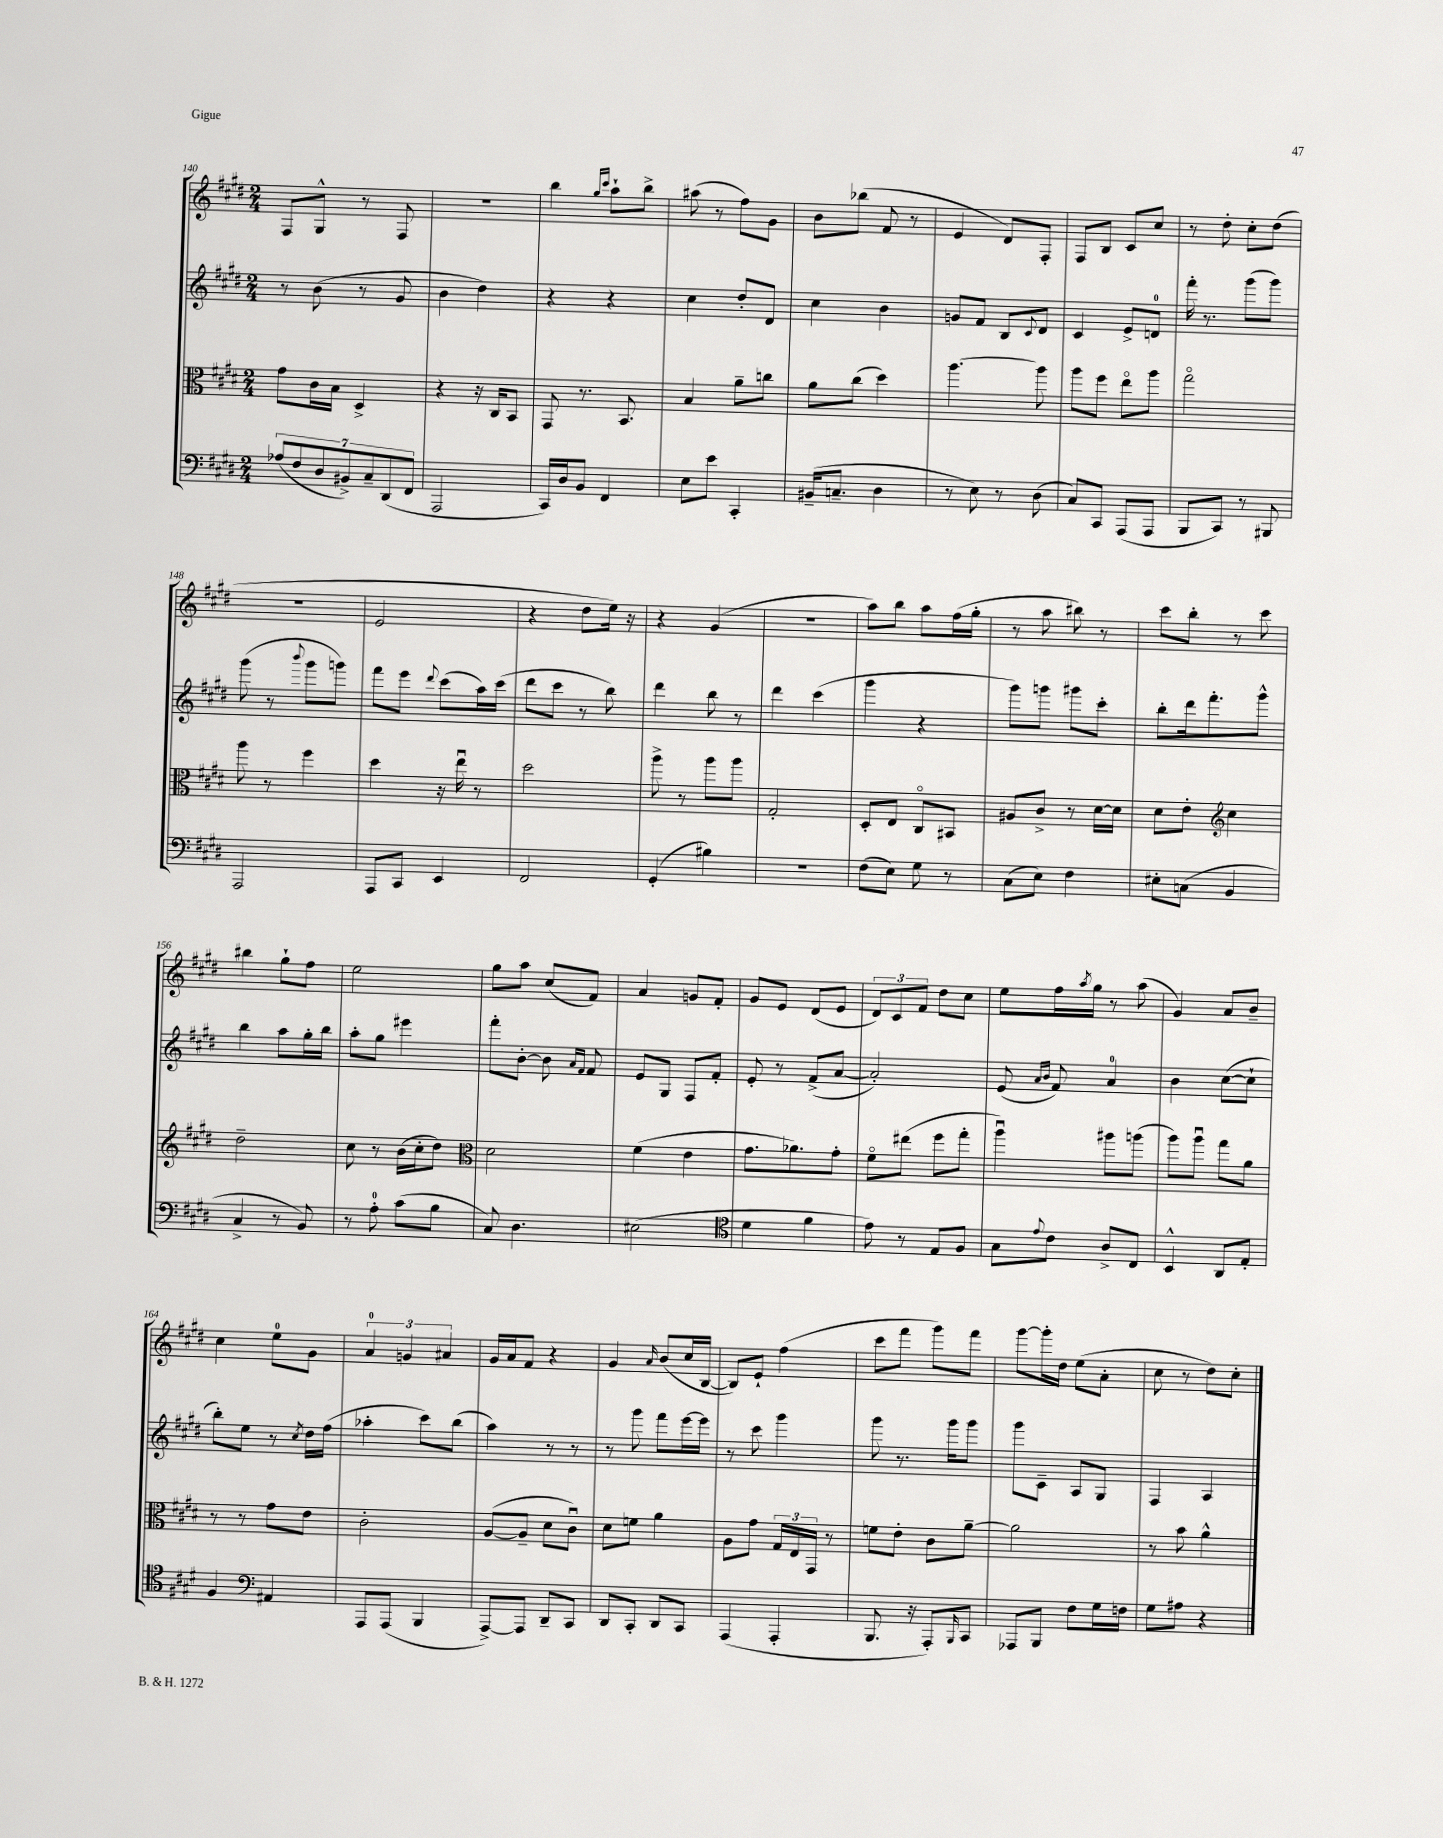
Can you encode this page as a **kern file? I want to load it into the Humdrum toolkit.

**kern	**kern	**kern	**kern
*staff4	*staff3	*staff2	*staff1
*clefF4	*clefC3	*clefG2	*clefG2
*k[f#c#g#d#]	*k[f#c#g#d#]	*k[f#c#g#d#]	*k[f#c#g#d#]
*M2/4	*M2/4	*M2/4	*M2/4
(14A-	8g#	8r	8F#
14F#	.	.	.
.	16c#	(8b	8G#^^
14D#	.	.	.
.	16B	.	.
14BB#^)	.	.	.
.	4D#^	8r	8r
14C#~	.	.	.
(14DD#	.	.	.
.	.	8g#	8F#
14FF#	.	.	.
=	=	=	=
2AAA	4r	4b	2r
.	16r	4dd#)	.
.	16C#	.	.
.	8BB	.	.
=	=	=	=
16CC#)	8GG#	4r	4bb
16D#	.	.	.
8BB	8.r	.	.
.	.	.	16qqgg#
.	.	.	16qqccc#
4FF#	.	4r	8aa`
.	8.BB	.	.
.	.	.	8bb^
=	=	=	=
8E	4B	4cc#	(8aa#
8e	.	.	8r
4CC#'	8a~	8dd#'	8ff#)
.	8cc	8d#	8g#
=	=	=	=
(16BB#~	8a	4cc#	8b
8.C~	.	.	.
.	(8cc#	.	(8bb-
4D#	4dd#)	4b	8f#
.	.	.	8r
=	=	=	=
8r	[4.aa	8g	4e
8E)	.	8f#	.
8r	.	8B	8d#)
.	.	8qqc#	.
(8D#	8aa]	8d#	8F#'
=	=	=	=
8C#)	8aa	4c#	8F#
8CC#	8ff#	.	8B
(8AAA	8eeo	8e^	8c#
8AAA	8aa	8d	8cc#
=	=	=	=
8BBB	2gg#o	16fff#'	8r
.	.	8.r	.
8CC#)	.	.	8dd#'
8r	.	(8ggg#	8cc#'
8BBB#	.	8ggg#)	(8dd#
=	=	=	=
2AAA	8aa	(8ggg#	2r
.	8r	8r	.
.	.	8qqbbb	.
.	4ff#	8ggg#	.
.	.	8ggg)	.
=	=	=	=
8AAA	4dd#	8fff#	2e
8CC#	.	8eee	.
.	.	8qqddd#	.
4EE	16r	(8ccc#	.
.	16eeu	.	.
.	8r	16aa)	.
.	.	(16ccc#	.
=	=	=	=
2FF#	2dd#	8ddd#	4r
.	.	8ccc#	.
.	.	8r	8dd#
.	.	8bb)	16ee)
.	.	.	16r
=	=	=	=
(4GG#'	8aa^	4ddd#	4r
.	8r	.	.
4B#)	8aa	8bb	(4g#
.	8aa	8r	.
=	=	=	=
2r	2G#'	4ddd#	2r
.	.	(4ccc#	.
=	=	=	=
(8F#	8D#'	4ggg#	8aa)
8E)	8E	.	8bb
8G#	8C#o	4r	8aa
8r	8BB#	.	(16ff#
.	.	.	16gg#'
=	=	=	=
(8C#	8A#	8ggg#)	8r
8E)	8c#^	8ggg	8aa
4F#	8r	8ggg#	8bb#)
.	[16d#	8ccc#'	8r
.	16d#]	.	.
=	=	=	=
8E#'	8d#	8bb'	8ccc#
(8C	8e'	16ddd#	8bb'
.	.	8.fff#'	.
*	*clefG2	*	*
4BB	4cc#	.	8r
.	.	8ggg#^^	8ccc#
=	=	=	=
4C#^	2dd#~	4bb	4bb#
8r	.	8aa	8gg#`
8BB)	.	16gg#'	8ff#
.	.	16bb	.
=	=	=	=
8r	8cc#	8aa'	2ee
8A'	8r	8gg#	.
(8c#	(16b	4eee#	.
.	16cc#'	.	.
8B	8dd#)	.	.
=	=	=	=
*	*clefC3	*	*
8C#)	2d#	8fff#'	8gg#
4.D#	.	[8b'	8aa
.	.	8b]	(8cc#
.	.	16qqa	.
.	.	16qqf#	.
.	.	8f#	8f#)
=	=	=	=
(2E#	(4f#	8e	4a
.	.	8G#	.
.	4e	8F#	8g
.	.	8f#'	8f#'
=	=	=	=
*clefC4	*	*	*
4d#	8.g#	8e'	8g#
.	.	8r	8e
.	8.a-)	.	.
4f#	.	(8f#^	(8d#
.	8g#'	[8a	8e
=	=	=	=
8e)	8f#o	2a'])	12d#)
.	.	.	12c#
8r	(8ee#	.	.
.	.	.	12f#
8E	8ff#	.	8dd#
8F#	8gg#'	.	8cc#
=	=	=	=
8G#	4aau)	(8e	8ee
.	.	16qqa	.
8qqe	.	16qqb	.
8c#	.	8f#)	16ff#
.	.	.	8qaa
.	.	.	16gg#
8A^	8aa#	4a	8r
8C#	(8aa	.	(8aa
=	=	=	=
4BB^^	8aa)	4b	4g#)
.	8aau	.	.
8AA	8gg#	([8cc#	8a
8E'	8a	8cc#`]	8b~
=	=	=	=
4F#	8r	8bb')	4cc#
.	8r	8ee	.
*clefF4	*	*	*
4AA#	8g#	8r	8ee
.	.	8qcc#	.
.	8e	16dd#	8g#
.	.	(16ff#	.
=	=	=	=
8AAA	2c#'	4aa-'	6a
(8AAA	.	.	.
.	.	.	6g
4BBB	.	8ccc#)	.
.	.	.	6a#
.	.	(8bb	.
=	=	=	=
[8AAA^)	([8A	4aa)	16g#
.	.	.	16a
8AAA]	8A~]	.	8f#
8DD#~	8d#	8r	4r
8CC#	8c#u)	8r	.
=	=	=	=
8DD#	8d#	8r	4g#
8CC#'	8f	8ggg#	.
.	.	.	16qqa
8DD#	4a	8fff#	(8b
8CC#	.	[16eee	16cc#
.	.	16eee]	[16B
=	=	=	=
(4AAA	8A	8r	8B])
.	8g#	8ccc#	8e`
4AAA'	24G#	4ggg#	(4ff#
.	24E	.	.
.	24GG#	.	.
.	8r	.	.
=	=	=	=
8.BBB	8f	8ggg#	8ccc#
.	8e'	8.r	8fff#
16r	.	.	.
8AAA')	8c#	.	8ggg#)
.	.	16ggg#	.
16qqBBB	.	.	.
8CC#	[8a~	8ggg#	8fff#
=	=	=	=
8AAA-	2a]	8ggg#	[8ggg#
8BBB	.	8c#~	16ggg#']
.	.	.	16dd#
8F#	.	8A	(8ee
16G#	.	8G#	8a'
16F	.	.	.
=	=	=	=
8G#	8r	4F#	8cc#
8A#	8b	.	8r
4r	4a^^	4A	8dd#)
.	.	.	8cc#'
==	==	==	==
*-	*-	*-	*-
